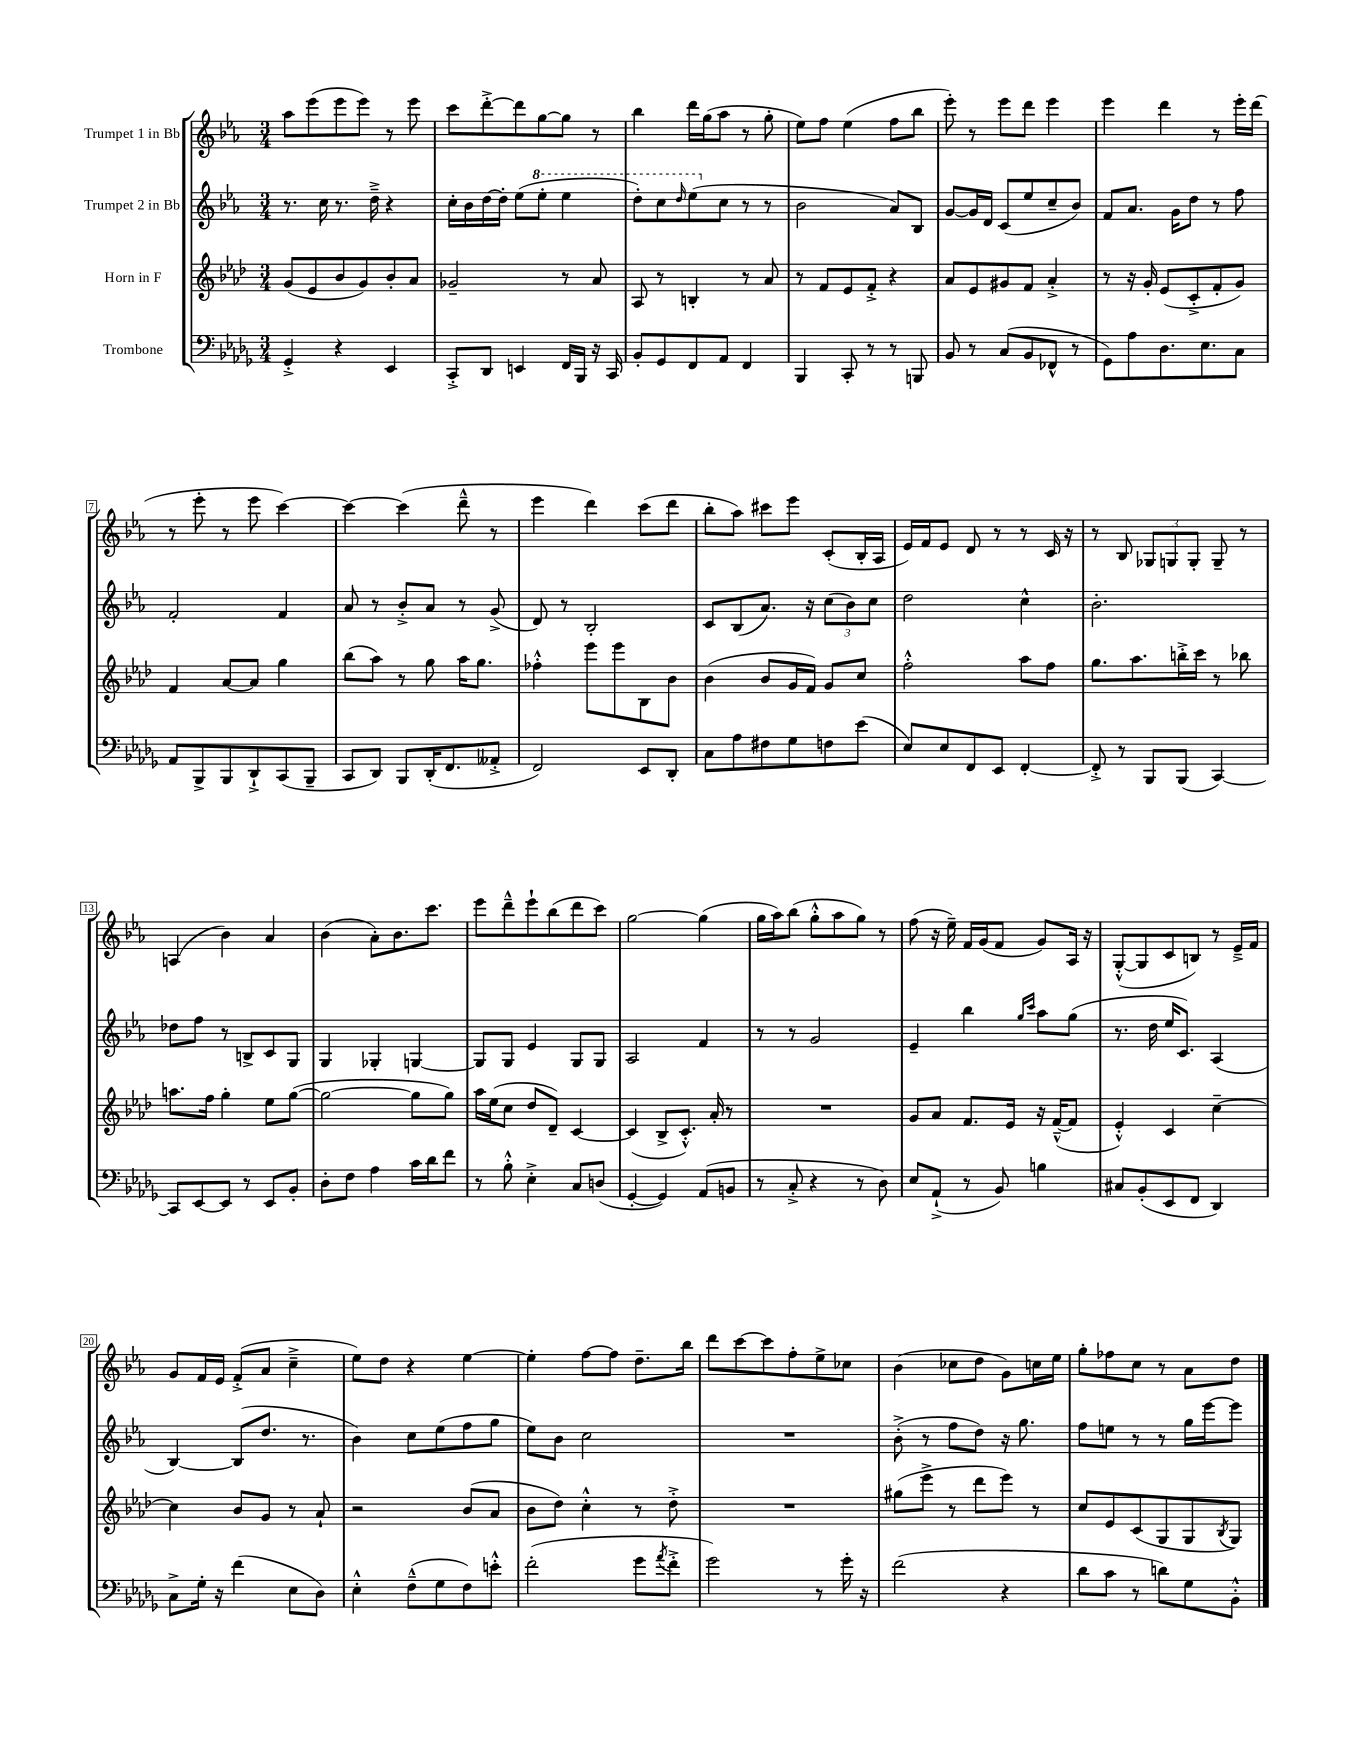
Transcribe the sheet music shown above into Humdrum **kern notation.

**kern	**kern	**kern	**kern
*staff4	*staff3	*staff2	*staff1
*clefF4	*clefG2	*clefG2	*clefG2
*k[b-e-a-d-g-]	*k[b-e-a-d-]	*k[b-e-a-]	*k[b-e-a-]
*M3/4	*M3/4	*M3/4	*M3/4
4GG-'^/	(8g/L	8.r	8aa-\L
.	8e-/	.	(8eee-\
.	.	16cc\	.
4r	8b-/	8.r	8eee-\
.	8g/)	.	8eee-\J)
.	.	16dd~^\	.
4EE-/	8b-'/	4r	8r
.	8a-/J	.	8eee-\
=	=	=	=
8CC'^/L	2g-~/	16cc'\LL	8ccc\L
.	.	16b-\	.
8DD-/J	.	[16dd\	[8ddd'^\
.	.	16dd'\]JJ	.
4EE/	.	(8ee-\L	8ddd\]
.	.	8eee-'\J	[8gg\
16FF/LL	8r	4eee-\	8gg\]J
16BBB-/JJ	.	.	.
16r	8a-/	.	8r
16CC/	.	.	.
=	=	=	=
8BB-'/L	8A-/	8ddd'\L)	4bb-\
8GG-/	8r	8ccc\	.
.	.	16qqddd/	.
8FF/	4B'/	(8eee-\	16ddd\LL
.	.	.	(16gg\J
8AA-/J	.	8cc\J	8aa-\J
4FF/	8r	8r	8r
.	8a-/	8r	8gg'\
=	=	=	=
4BBB-/	8r	2b-\	8ee-\L)
.	8f/L	.	8ff\J
8CC'/	8e-/	.	(4ee-\
8r	8f'^/J	.	.
8r	4r	8a-/L)	8ff\L
8BBB/	.	8B-/J	8bb-\J
=	=	=	=
8BB-/	8a-/L	[8g/L	8eee-'\)
8r	8e-/	16g/]L	8r
.	.	16d/JJ	.
(8C/L	8g#/	(8c/L	8eee-\L
8BB-/	8f/J	8ee-/	8ddd\J
8FF-^^/J	4a-'^/	8cc~/	4eee-\
8r	.	8b-/J)	.
=	=	=	=
8GG-\L)	8r	8f/L	4eee-\
8A-\	16r	8.a-/J	.
.	16g'/	.	.
8.D-\	(8e-/L	.	4ddd\
.	.	16g\LK	.
.	8c'^/	8dd\J	.
8.E-\	.	.	.
.	8f'/	8r	8r
8C\J	8g/J)	8ff\	16eee-'\LL
.	.	.	(16ddd\JJ
=	=	=	=
8AA-/L	4f/	2f'/	8r
8BBB-^/	.	.	8eee-'\
8BBB-/	[8a-/L	.	8r
8DD-`^/	8a-/]J	.	8eee-\
(8CC/	4gg\	4f/	[4ccc\)
8BBB-~/J	.	.	.
=	=	=	=
8CC/L	(8bb-\L	8a-/	4ccc\_
8DD-/J)	8aa-\J)	8r	.
8BBB-/L	8r	8b-'^/L	(4ccc\]
(16DD-'/K	8gg\	8a-/J	.
8.FF/	.	.	.
.	16aa-\LK	8r	8ddd~^^\
.	8.gg\J	.	.
8AA--'^/J	.	(8g^/	8r
=	=	=	=
2FF/)	4ff-'^^\	8d/)	4eee-\
.	.	8r	.
.	8eee-\L	2B-'/	4ddd\)
.	8eee-\	.	.
8EE-/L	8B-\	.	(8ccc\L
8DD-'/J	8b-\J	.	8ddd\J
=	=	=	=
8C\L	(4b-\	8c/L	8bb-'\L
8A-\	.	(8B-/	8aa-\J)
8F#\	8b-/L	8.a-/J)	8ccc#\L
8G-\	16g/L	.	8eee-\J
.	16f/JJ)	16r	.
8F\	8g/L	(12cc\L	(8c'/L
.	.	12b-\)	.
(8e-\J	8cc/J	.	16B-'/L
.	.	12cc\J	.
.	.	.	16A-/JJ
=	=	=	=
8E-/L)	2ff'^^\	2dd\	16e-/LL)
.	.	.	16f/J
8E-/	.	.	8e-/J
8FF/	.	.	8d/
8EE-/J	.	.	8r
[4FF'/	8aa-\L	4cc^^\	8r
.	8ff\J	.	16c/
.	.	.	16r
=	=	=	=
8FF'^/]	8.gg\L	2.b-'\	8r
8r	.	.	8B-/
.	8.aa-\	.	.
8BBB-/L	.	.	12G-/L
.	.	.	12G/
(8BBB-/J	16bb'^\L	.	.
.	.	.	12G'/J
.	16ccc\JJ	.	.
[4CC/)	8r	.	8G~/
.	8bb-\	.	8r
=	=	=	=
8CC/]L	8.aa\L	8dd-\L	(4A/
[8EE-/	.	8ff\J	.
.	16ff\Jk	.	.
8EE-/]J	4gg'\	8r	4b-\)
8r	.	8B^/L	.
8EE-/L	8ee-\L	8c/	4a-/
8BB-'/J	([8gg\J	8G/J	.
=	=	=	=
8D-'\L	2gg\_	4G/	(4b-\
8F\J	.	.	.
4A-\	.	4G-'/	8a-'\L)
.	.	.	8.b-\
16c\LL	8gg\]L	[4G/	.
16d-\J	.	.	8.ccc\J
8f\J	8gg\J)	.	.
=	=	=	=
8r	16aa-\LL	8G/]L	8eee-\L
.	(16ee-\J	.	.
8B-'^^\	8cc\J	8G/J	8ddd~^^\
4E-'^\	8dd-/L	4e-/	8eee-`\
.	8d-~/J)	.	(8bb-\
8C/L	[4c/	8G/L	8ddd\
(8D/J	.	8G/J	8ccc\J)
=	=	=	=
[4GG-'/	(4c/]	2A-/	[2gg\
4GG-/])	8B-^/L	.	.
.	8.c'^^/J)	.	.
(8AA-/L	.	4f/	(4gg\]
.	16a-'/	.	.
8BB/J	8r	.	.
=	=	=	=
8r	2.r	8r	16gg\LL
.	.	.	16aa-\J)
8C'^/	.	8r	(8bb-\J
4r	.	2g/	8gg'^^\L
.	.	.	8aa-\
8r	.	.	8gg\J)
8D-\)	.	.	8r
=	=	=	=
8E-/L	8g/L	4e-~/	(8ff\
(8AA-`^/J	8a-/J	.	16r
.	.	.	16ee-~\)
8r	8.f/L	4bb-\	16f/LL
.	.	.	(16g/J
8BB-/)	.	.	8f/J
.	16e-/Jk	.	.
.	.	16qqgg/LL	.
.	.	16qqccc/JJ	.
4B\	16r	8aa-\L	8g/L)
.	([16f~^^/LK	.	.
.	8f/]J	(8gg\J	16A-/Jk
.	.	.	16r
=	=	=	=
8C#/L	4e-'^^/)	8.r	([8G'^^/L
(8BB-'/	.	.	8G/]
.	.	16dd\	.
8EE-/	4c/	16ee-/LK	8c/
.	.	8.c/J)	.
8FF/J	.	.	8B/J)
4DD-/)	[4cc~\	(4A-/	8r
.	.	.	16e-~^/LL
.	.	.	16f/JJ
=	=	=	=
8C^\L	4cc\]	[4B-/)	8g/L
16G-'\Jk	.	.	16f/L
16r	.	.	16e-/JJ
(4f\	8b-/L	(8B-/]L	(8f'^/L
.	8g/J	8.dd/J	8a-/J
8E-\L	8r	.	4cc~^\
.	.	8.r	.
8D-\J)	8a-`/	.	.
=	=	=	=
4E-'^^\	2r	4b-\)	8ee-\L)
.	.	.	8dd\J
(8F~^^\L	.	8cc\L	4r
8G-\	.	(8ee-\	.
8F\)	(8b-/L	8ff\	[4ee-\
8e'^^\J	8a-/J	8gg\J	.
=	=	=	=
(2f'\	8b-\L	8ee-\L)	4ee-'\]
.	8dd-\J)	8b-\J	.
.	4cc'^^\	2cc\	[8ff\L
.	.	.	8ff\]J
8g-\L	8r	.	8.dd~\L
8qa-/	.	.	.
8f'^\J	8dd-'^\	.	.
.	.	.	16bb-\Jk
=	=	=	=
2g-\)	2.r	2.r	8ddd\L
.	.	.	[8ccc\
.	.	.	8ccc\]
.	.	.	8ff'\
8r	.	.	8ee-^\
16g-'\	.	.	8cc-\J
16r	.	.	.
=	=	=	=
(2f\	(8gg#\L	(8b-'^\	(4b-\
.	8eee-^\J	8r	.
.	8r	8ff\L	8cc-\L
.	8ddd-\L	8dd\J)	8dd\J
4r	8eee-\J)	16r	8g\L)
.	.	8.gg\	.
.	8r	.	16cc\L
.	.	.	16ee-\JJ
=	=	=	=
8d-\L	8cc/L	8ff\L	8gg'\L
8c\J	8e-/	8ee\J	8ff-\
8r	(8c/	8r	8cc\J
8d\L)	8G/	8r	8r
8G-\	8G/	16gg\LL	8a-\L
.	.	[16eee-\J	.
.	8qB-/	.	.
8BB-'^^\J	8G/J)	8eee-\]J	8dd\J
==	==	==	==
*-	*-	*-	*-
